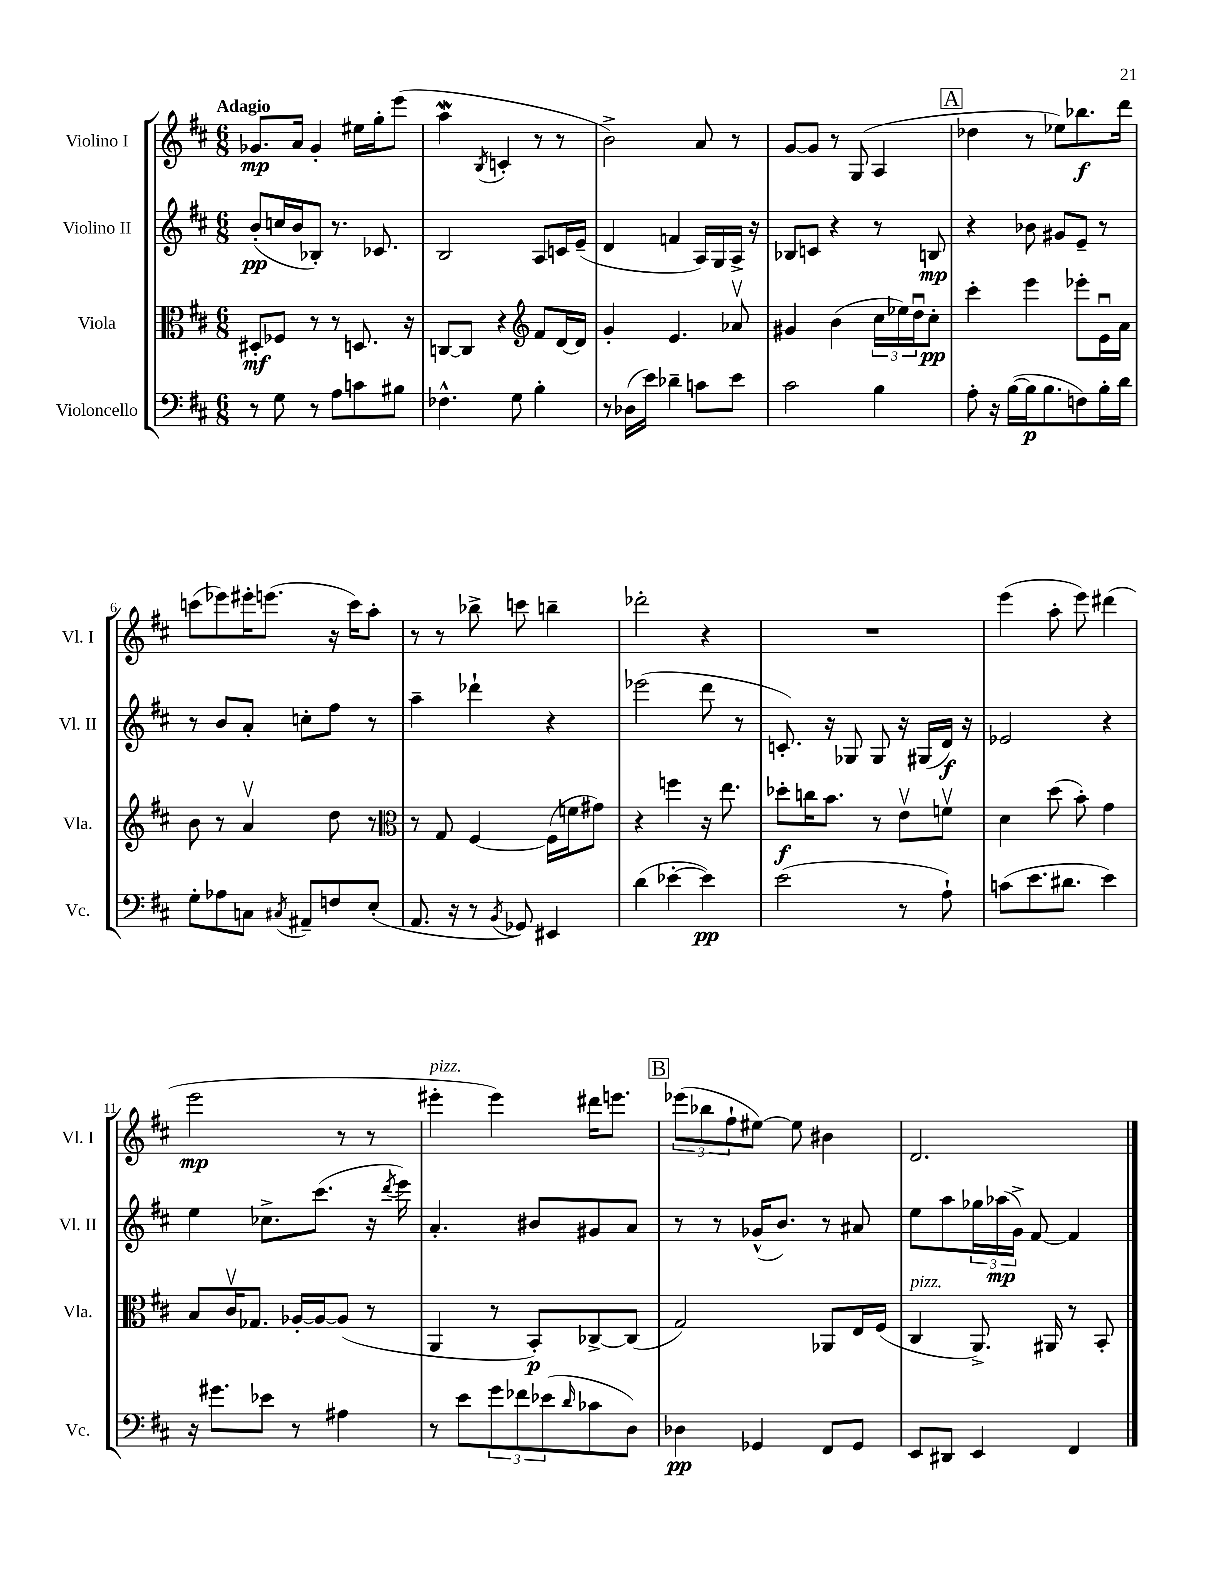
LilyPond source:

<<
\new StaffGroup <<
\new Staff = "s0" \with { instrumentName = "Violino I" shortInstrumentName = "Vl. I" } {
    \clef treble \key d \major \numericTimeSignature \time 6/8 \tempo "Adagio"
    ges'8.\mp a'16 ges'4-. eis''16 g''16-. e'''8( |
    a''4\mordent \acciaccatura { b8 } c'4-. r8 r8 |
    b'2->) a'8 r8 |
    g'8~ g'8 r8 g8( a4 |
    \mark \markup { \box "A" } des''4 r8 ees''8) bes''8.\f d'''16 |
    c'''8( ees'''8) eis'''16-. e'''8.( r16 c'''16) a''8-. |
    r8 r8 bes''8-> c'''8 b''4-- |
    des'''2-. r4 |
    R2. |
    e'''4( a''8-. e'''8) dis'''4( |
    e'''2\mp r8 r8 |
    eis'''4-.^\markup { \italic "pizz." } eis'''4) dis'''16 e'''8. |
    \mark \markup { \box "B" } \tuplet 3/2 { ees'''8( bes''8 fis''8-! } eis''8~) eis''8 bis'4 |
    d'2. \bar "|." |
}
\new Staff = "s1" \with { instrumentName = "Violino II" shortInstrumentName = "Vl. II" } {
    \clef treble \key d \major \numericTimeSignature \time 6/8
    b'8-.\pp( c''16 b'16 bes8-.) r8. ces'8. |
    b2 a8 c'16 e'16--( |
    d'4 f'4 a16) g16 a16-> r16 |
    bes8 c'8 r4 r8 b8\mp |
    \mark \markup { \box "A" } r4 bes'8 gis'8 e'8-- r8 |
    r8 b'8 a'8-. c''8-. fis''8 r8 |
    a''4-- des'''4-! r4 |
    ees'''2( d'''8 r8 |
    c'8.-.) r16 ges8 ges8 r16 gis16( d'16\f) r16 |
    ees'2 r4 |
    e''4 ces''8.-> cis'''8.( r16 \acciaccatura { d'''8 } e'''16) |
    a'4.-. bis'8 gis'8 a'8 |
    \mark \markup { \box "B" } r8 r8 ges'16-^( b'8.) r8 ais'8 |
    e''8 a''8 \tuplet 3/2 { ges''16 aes''16\mp( g'16->) } fis'8~ fis'4 \bar "|." |
}
\new Staff = "s2" \with { instrumentName = "Viola" shortInstrumentName = "Vla." } {
    \clef alto \key d \major \numericTimeSignature \time 6/8
    dis8-.\mf fes8 r8 r8 d8. r16 |
    c8~ c8 r4 \clef treble fis'8 d'16~ d'16 |
    g'4-. e'4. aes'8\upbow |
    gis'4 b'4( \tuplet 3/2 { cis''16 ees''16) d''16\downbow } cis''8-.\pp |
    \mark \markup { \box "A" } cis'''4-. e'''4 ees'''8-. e'16\downbow a'16 |
    b'8 r8 a'4\upbow d''8 r8 |
    \clef alto r8 g8 fis4~ fis16( f'16 gis'8) |
    r4 f''4 r16 e''8. |
    des''8-.\f c''16 b'8. r8 e'8\upbow f'8\upbow |
    d'4 d''8( b'8-.) g'4 |
    b8 cis'16\upbow ges8. aes16~-. aes16~ aes8( r8 |
    a,4 r8 b,8-.\p) ces8~-> ces8( |
    \mark \markup { \box "B" } g2) aes,8 e16 fis16( |
    cis4^\markup { \italic "pizz." } a,8.->) ais,16 r8 b,8-. \bar "|." |
}
\new Staff = "s3" \with { instrumentName = "Violoncello" shortInstrumentName = "Vc." } {
    \clef bass \key d \major \numericTimeSignature \time 6/8
    r8 g8 r8 a8 c'8 bis8 |
    fes4.-^ g8 b4-. |
    r8 des16( e'16) des'4-- c'8 e'8 |
    cis'2 b4 |
    \mark \markup { \box "A" } a8-. r16 b16~( b16\p b8. f8) b16-. d'16 |
    g8-. aes8 c8 \acciaccatura { cis8 } ais,8-- f8 e8-.( |
    a,8. r16 r8 \acciaccatura { b,8 } ges,8) eis,4 |
    d'4( ees'4~-. ees'4\pp) |
    e'2( r8 a8-!) |
    c'8( e'8. dis'8. e'4) |
    r16 gis'8. ees'8 r8 ais4 |
    r8 e'8 \tuplet 3/2 { g'8 fes'8 ees'8( } \grace { d'16 } ces'8 d8) |
    \mark \markup { \box "B" } des4\pp ges,4 fis,8 ges,8 |
    e,8 dis,8 e,4 fis,4 \bar "|." |
}
>>
>>
